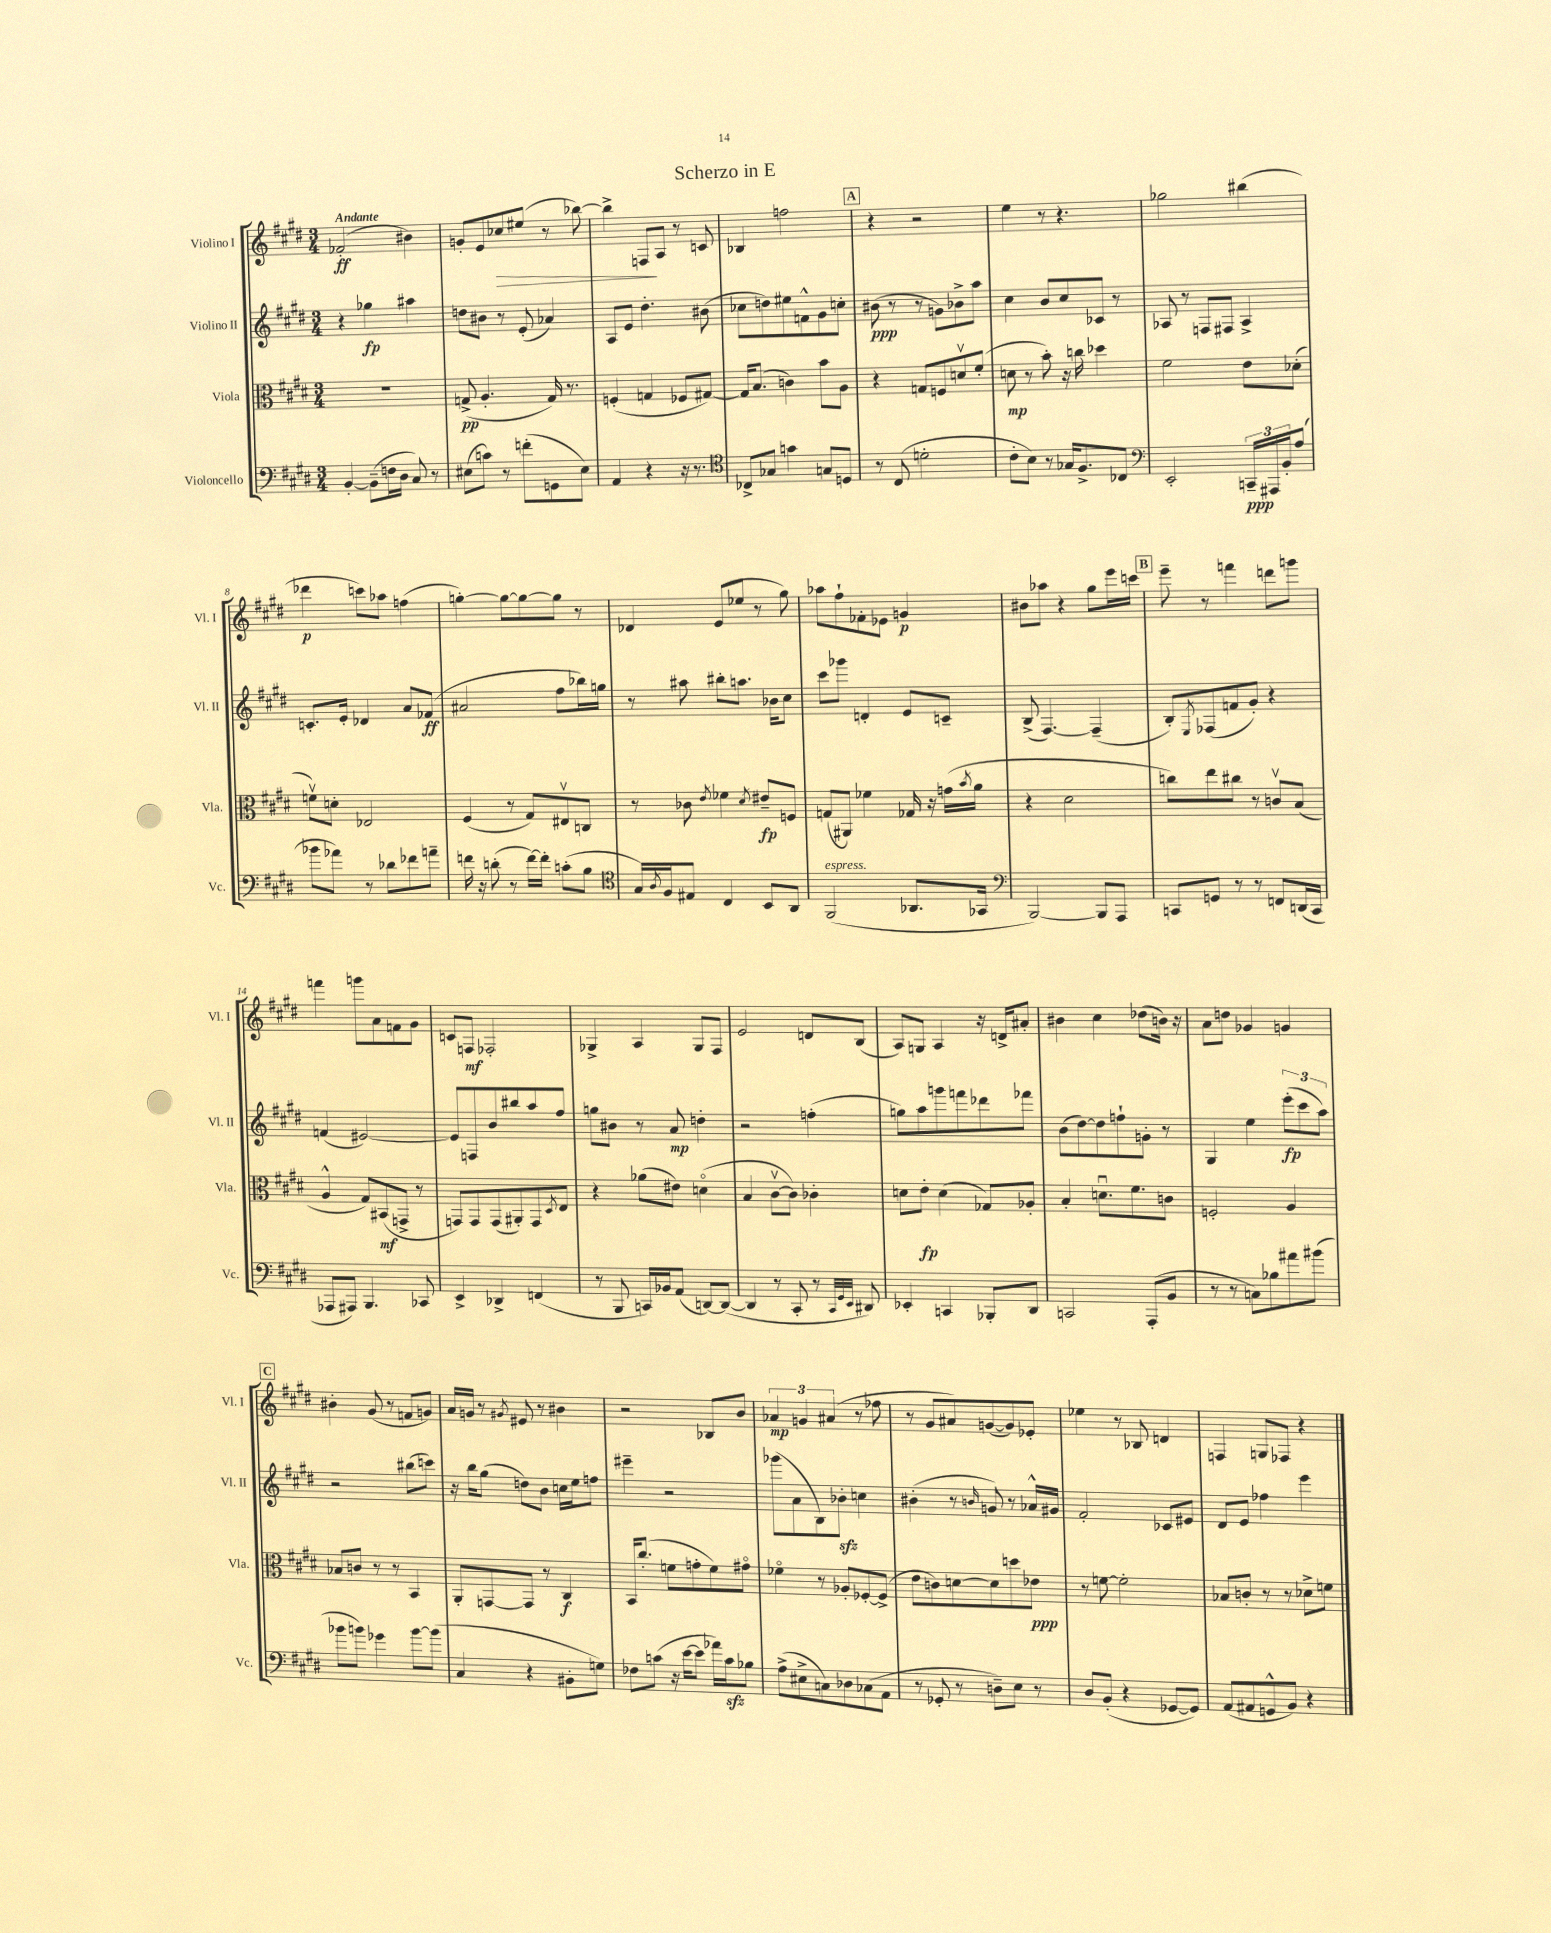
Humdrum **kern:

**kern	**dynam	**kern	**dynam	**kern	**dynam	**kern	**dynam
*part4	*part4	*part3	*part3	*part2	*part2	*part1	*part1
*staff4	*staff4	*staff3	*staff3	*staff2	*staff2	*staff1	*staff1
*I"Violoncello	*	*I"Viola	*	*I"Violino II	*	*I"Violino I	*
*I'Vc.	*	*I'Vla.	*	*I'Vl. II	*	*I'Vl. I	*
*clefF4	*	*clefC3	*	*clefG2	*	*clefG2	*
*k[f#c#g#d#]	*	*k[f#c#g#d#]	*	*k[f#c#g#d#]	*	*k[f#c#g#d#]	*
*M3/4	*	*M3/4	*	*M3/4	*	*M3/4	*
=1	=1	=1	=1	=1	=1	=1	=1
!	!	!	!	!	!	!LO:TX:a:B:t=Andante	!
[4BB'/	.	2.r	.	4r	.	(2f-X'/	ff
(8BB~\L]	.	.	.	4gg-X\	fp	.	.
16Fn\L	.	.	.	.	.	.	.
16D#\JJ	.	.	.	.	.	.	.
8C#/)	.	.	.	4aa#X\	.	4b#X\)	.
8r	.	.	.	.	.	.	.
=2	=2	=2	=2	=2	=2	=2	=2
(8E#X\L	.	(8Gn^/	pp	8ddn\L	.	8gn'/L	.
8cn\J)	.	4.A'/	.	8b#X\J	.	8e/	.
!	!	!	!	!	!	!	!LO:HP:b
8r	.	.	.	8r	.	8cc-X/	>
(8fn'\L	.	.	.	(8e'/	.	(8ee#X/J	.
8GGn\	.	16G/)	.	4a-X/)	.	8r	.
.	.	8.r	.	.	.	.	.
8E#\J)	.	.	.	.	.	[8bb-X\)	.
=3	=3	=3	=3	=3	=3	=3	=3
4AA/	.	(4Fn'/	.	8A/L	.	4bb-^\]	.
.	.	.	.	8e/J	.	.	.
4r	.	4Gn/	.	4.dd#'\	.	8Fn/L	.
.	.	.	.	.	.	8A/J	]
16r	.	8F-X/L	.	.	.	8r	.
8.r	.	.	.	.	.	.	.
.	.	[8G#X/J)	.	(8b#X\	.	8cn/	.
=4	=4	=4	=4	=4	=4	=4	=4
*clefC4	*	*	*	*	*	*	*
8C-X^/L	.	16G#/KL]	.	8cc-X\L	.	4B-X/	.
.	.	(8.B/J	.	.	.	.	.
8G-X/J	.	.	.	8ddn\)	.	.	.
4gn\	.	4cn\)	.	8ee#X\	.	2ffn\	.
.	.	.	.	8fn^^\	.	.	.
8Gn/L	.	8b\L	.	8g#\	.	.	.
8Dn/J	.	8A\J	.	8ccn'\J	.	.	.
!!LO:REH:place=s1:t=A
=5	=5	=5	=5	=5	=5	=5	=5
8r	.	4r	.	(8b#X\	ppp	4r	.
(8C#/	.	.	.	8r	.	.	.
2dn'\	.	8Gn/L	.	8r	.	2r	.
.	.	8Fn/	.	8gn\L)	.	.	.
.	.	8dnv/	.	8b-X^\	.	.	.
.	.	(8f#'/J	.	8aa\J	.	.	.
=6	=6	=6	=6	=6	=6	=6	=6
8c#'\L	.	8dn\	mp	4cc#\	.	4ee\	.
8B\J)	.	8r	.	.	.	.	.
8r	.	8b'\)	.	8b/L	.	8r	.
16G-X/KL	.	16r	.	8cc#/	.	4.r	.
8.F#^/	.	16ccn\	.	.	.	.	.
.	.	4dd-X\	.	8c-X/J	.	.	.
8C-X/J	.	.	.	8r	.	.	.
=7	=7	=7	=7	=7	=7	=7	=7
*clefF4	*	*	*	*	*	*	*
2EE'/	.	2f#\	.	8A-X/	.	2gg-X\	.
.	.	.	.	8r	.	.	.
.	.	.	.	8Fn/L	.	.	.
.	.	.	.	8F#X/J	.	.	.
24CCn~/LL	ppp	8e\L	.	4A-^/	.	(4bb#X\	.
24AAA#X/	.	.	.	.	.	.	.
24BB'/J	.	.	.	.	.	.	.
(8A/J	.	(8d-X'\J	.	.	.	.	.
!!LO:LB:g=z
=8	=8	=8	=8	=8	=8	=8	=8
8b-X\L	.	8fnv\L)	.	8.cn'/L	.	4ddd-X\	p
8a-X\J)	.	8dn'\J	.	.	.	.	.
.	.	.	.	16e'/Jk	.	.	.
8r	.	2E-X/	.	4d-X/	.	8cccn\L)	.
8d-X\L	.	.	.	.	.	8aa-X\J	.
8f-X\	.	.	.	8a/L	.	(4ffn\	.
8an~\J	.	.	.	(8f-X/J	ff	.	.
=9	=9	=9	=9	=9	=9	=9	=9
16fn\	.	(4F#/	.	2a#X/	.	[4ggn'\)	.
16r	.	.	.	.	.	.	.
(8dn'\	.	.	.	.	.	.	.
8r	.	8r	.	.	.	8gg\L_	.
[16f\LL)	.	8G#/L)	.	.	.	8gg\_	.
16f'\JJ]	.	.	.	.	.	.	.
(8cn'\L	.	8E#Xv/	.	8ff#\L	.	8gg\J]	.
8B\J	.	8Cn/J	.	16bb-X\L)	.	8r	.
.	.	.	.	16ggn\JJ	.	.	.
=10	=10	=10	=10	=10	=10	=10	=10
*clefC4	*	*	*	*	*	*	*
16G#/LL)	.	8r	.	8r	.	4d-X/	.
8qA/	.	.	.	.	.	.	.
16F#/J	.	.	.	.	.	.	.
8E#X/J	.	8c-X\	.	8aa#X\	.	.	.
.	.	8qe/	.	.	.	.	.
4C#/	.	4f-X\	.	8bb#X'\L	.	(8e/L	.
.	.	.	.	8.aan\J	.	8ee-X/J	.
.	.	8qd#/	.	.	.	.	.
8BB/L	.	8e#X~/L	fp	.	.	8r	.
.	.	.	.	16b-X\KL	.	.	.
8AA/J	.	8Fn/J	.	8cc#\J	.	8gg#\)	.
=11	=11	=11	=11	=11	=11	=11	=11
!LO:TX:a:i:t=espress.	!	!	!	!	!	!	!
(2FF#/	.	(8Gn/L	.	8ccc#\L	.	8aa-X\L	.
.	.	8AA#X/J)	.	8ggg-X\J	.	8ff#`\	.
.	.	4f-X\	.	4dn'/	.	8f-X'\	.
.	.	.	.	.	.	8e-X\J	.
8.AA-X/L	.	16G-X/	.	8e/L	.	4gn/	p
.	.	16r	.	.	.	.	.
.	.	(16gn\LL	.	8cn~/J	.	.	.
.	.	8qb/	.	.	.	.	.
16GG-X/Jk	.	16a\JJ	.	.	.	.	.
=12	=12	=12	=12	=12	=12	=12	=12
*clefF4	*	*	*	*	*	*	*
[2BBB/)	.	4r	.	(8B^/	.	8b#X\L	.
.	.	.	.	[4.F#/)	.	8aa-X\J	.
.	.	2d#\	.	.	.	4r	.
8BBB/L]	.	.	.	(4F#~/]	.	8gg#\L	.
8AAA/J	.	.	.	.	.	16eee\L	.
.	.	.	.	.	.	16cccn\JJ	.
!!LO:REH:place=s1:t=B
=13	=13	=13	=13	=13	=13	=13	=13
8CCn/L	.	8ccn\L)	.	8B'/L)	.	8eee~\	.
.	.	.	.	8qE/	.	.	.
8GGn/J	.	8ee\	.	(8F-X/	.	8r	.
8r	.	8cc#X\J	.	8fn/	.	4fffn\	.
8r	.	8r	.	8g#'/J)	.	.	.
8FFn/L	.	8cnv/L	.	4r	.	8dddn\L	.
(16DDn/L	.	(8B/J	.	.	.	8gggn\J	.
16CC/JJ	.	.	.	.	.	.	.
!!LO:LB:g=z
=14	=14	=14	=14	=14	=14	=14	=14
8AAA-X/L	.	4A^^/	.	(4fn/	.	4fffn\	.
8AAA#X/J)	.	.	.	.	.	.	.
4.BBB/	.	8G#/L)	.	[2e#X/)	.	8gggn\L	.
.	.	(8BB#X/	mf	.	.	8a\	.
.	.	8GGn^/J	.	.	.	8fn\	.
8CC-X/	.	8r	.	.	.	8g#\J	.
=15	=15	=15	=15	=15	=15	=15	=15
4EE^/	.	8GGn/L)	.	8e#/L]	.	8cn/L	.
.	.	8GG/	.	8Fn/	.	8Fn/J	mf
4DD-X^/	.	(8GG/	.	8b/	.	2F-X'/	.
.	.	8AA#X'/)	.	8bb#X/	.	.	.
(4FFn/	.	8GG/	.	8aa/	.	.	.
.	.	8qD#/	.	.	.	.	.
.	.	8E/J	.	8ff#/J	.	.	.
=16	=16	=16	=16	=16	=16	=16	=16
8r	.	4r	.	8ggn\L	.	4G-X^/	.
8BBB/	.	.	.	8b#X\J	.	.	.
16CCn/LL)	.	(8a-X\L	.	8r	.	4A/	.
16BB-X/J	.	.	.	.	.	.	.
(8AA/J	.	8e#X\J)	.	8a/	mp	.	.
[8DDn/L)	.	(4dn\	.	4ddn'\	.	8G-/L	.
(8DD/J_	.	.	.	.	.	8F#/J	.
=17	=17	=17	=17	=17	=17	=17	=17
4DD/]	.	4B/	.	2r	.	2e/	.
8r	.	[8c#v\L	.	.	.	.	.
8CC#'/	.	8c#\J])	.	.	.	.	.
8r	.	4c-X'\	.	(4ffn'\	.	8dn/L	.
32qqCC#/LLL	.	.	.	.	.	.	.
32qqGG#/	.	.	.	.	.	.	.
32qqEE/JJJ	.	.	.	.	.	.	.
8DD#X/)	.	.	.	.	.	(8B/J	.
=18	=18	=18	=18	=18	=18	=18	=18
4EE-X'/	.	8dn\L	.	8ggn\L)	.	8A/L)	.
.	.	8e'\J	fp	8aa\	.	8Gn/J	.
4CCn/	.	(4d\	.	8gggn\	.	4A/	.
.	.	.	.	8fffn\	.	.	.
8BBB-X'/L	.	8G-X/L)	.	8ddd-X\	.	16r	.
.	.	.	.	.	.	16dn^/KL	.
8DD#/J	.	8A-X'/J	.	8fff-X\J	.	8a#X'/J	.
=19	=19	=19	=19	=19	=19	=19	=19
2CCn/	.	4B'/	.	(8b\L	.	4b#X\	.
.	.	.	.	[8dd#\)	.	.	.
.	.	8.dnu\L	.	8dd#\]	.	4cc#\	.
.	.	.	.	8ffn`\	.	.	.
.	.	8.f#\	.	.	.	.	.
(8AAA'/L	.	.	.	8gn'\J	.	(8dd-X\L	.
8BB/J	.	8cn\J	.	8r	.	16bn\Jk)	.
.	.	.	.	.	.	16r	.
=20	=20	=20	=20	=20	=20	=20	=20
8r	.	2Fn'/	.	4G#/	.	8a\L	.
8r	.	.	.	.	.	8ddn\J	.
8Cn\L)	.	.	.	4ee\	.	4g-X/	.
8B-X\	.	.	.	.	.	.	.
8a#X\	.	4A/	.	(12eee'\L	fp	4gn/	.
.	.	.	.	12ccc#\	.	.	.
(8b#X\J	.	.	.	.	.	.	.
.	.	.	.	12aa\J)	.	.	.
!!LO:LB:g=z
!!LO:REH:place=s1:t=C
=21	=21	=21	=21	=21	=21	=21	=21
8b-X\L	.	8B-X/L	.	2r	.	4b#X'\	.
8bn\J)	.	8cn/J	.	.	.	.	.
4g-X\	.	8r	.	.	.	(8g#/	.
.	.	8r	.	.	.	8r	.
[8b\L	.	4BB/	.	(8bb#X\L	.	8fn/L	.
(8b\J]	.	.	.	8cccn\J)	.	8gn/J)	.
=22	=22	=22	=22	=22	=22	=22	=22
4C#/	.	8AA'/L	.	16r	.	16a/LL	.
.	.	.	.	16bb\KL	.	16gn/JJ	.
.	.	[8GGn/	.	(8gg#\J	.	8r	.
.	.	.	.	.	.	8qg#X/	.
4r	.	8GG/J]	.	8ddn\L)	.	8e#X/	.
.	.	8r	.	8b\J	.	8r	.
8BB#X'\L	.	4C#/	f	16ccn\LL	.	4b#X\	.
.	.	.	.	16ee\J	.	.	.
8Gn\J)	.	.	.	8ffn\J	.	.	.
=23	=23	=23	=23	=23	=23	=23	=23
8F-X\L	.	16BB/KL	.	4eee#X~\	.	2r	.
.	.	(8.cc#'/J	.	.	.	.	.
(8cn\J	.	.	.	.	.	.	.
16r	.	8fn\L	.	2r	.	.	.
[16e\KL	.	.	.	.	.	.	.
8e\J]	.	8gn'\	.	.	.	.	.
16a-X\LL)	.	8f\)	.	.	.	8B-X/L	.
16czz\J	.	.	.	.	.	.	.
8B-X\J	.	8g#X\J	.	.	.	8b/J	.
=24	=24	=24	=24	=24	=24	=24	=24
(8A^\L	.	4f-X\	.	(8ggg-X\L	.	6a-X/	mp
8E#X^\	.	.	.	8a\	.	.	.
.	.	.	.	.	.	6gn/	.
8Cn\)	.	8r	.	8B\)	.	.	.
.	.	.	.	.	.	(6a#X/	.
8D-X\	.	8A-X'/L	.	8b-Xzz'\J	.	.	.
(8C-X\	.	[8F-X'/	.	4ccn\	.	8r	.
8AA\J	.	(8F-^/J]	.	.	.	8ff-X\	.
=25	=25	=25	=25	=25	=25	=25	=25
8r	.	8e\L	.	(4b#X'\	.	8r	.
8GG-X'/	.	8cn\)	.	.	.	8g#/L	.
8r	.	[8dn\	.	8r	.	8a#X/)	.
.	.	.	.	16qqbn/	.	.	.
8Dn~\L)	.	8d\]	.	8gn/)	.	([8gn/	.
8E\J	.	8ddn\	.	8r	.	8g/])	.
8r	.	8e-X\J	ppp	16a-X^^/LL	.	8e-X'/J	.
.	.	.	.	16g#X/JJ	.	.	.
=26	=26	=26	=26	=26	=26	=26	=26
8D#/L	.	8r	.	2f#'/	.	4ee-X\	.
(8BB'/J	.	[8fn\	.	.	.	.	.
4r	.	2f'\]	.	.	.	8r	.
.	.	.	.	.	.	8B-X/	.
[8GG-X/L	.	.	.	8c-X/L	.	4dn/	.
8GG-/J])	.	.	.	8e#X/J	.	.	.
=27	=27	=27	=27	=27	=27	=27	=27
(8AA/L	.	8B-X/L	.	8d#/L	.	4Fn/	.
8AA#X/	.	8cn'/J	.	8e/J	.	.	.
8GGn^^/	.	8r	.	4ff-X\	.	8Gn/L	.
8BB/J)	.	8r	.	.	.	8F-X/J	.
4r	.	8d-X^\L	.	4eee\	.	4r	.
.	.	8fn\J	.	.	.	.	.
==	==	==	==	==	==	==	==
*-	*-	*-	*-	*-	*-	*-	*-
